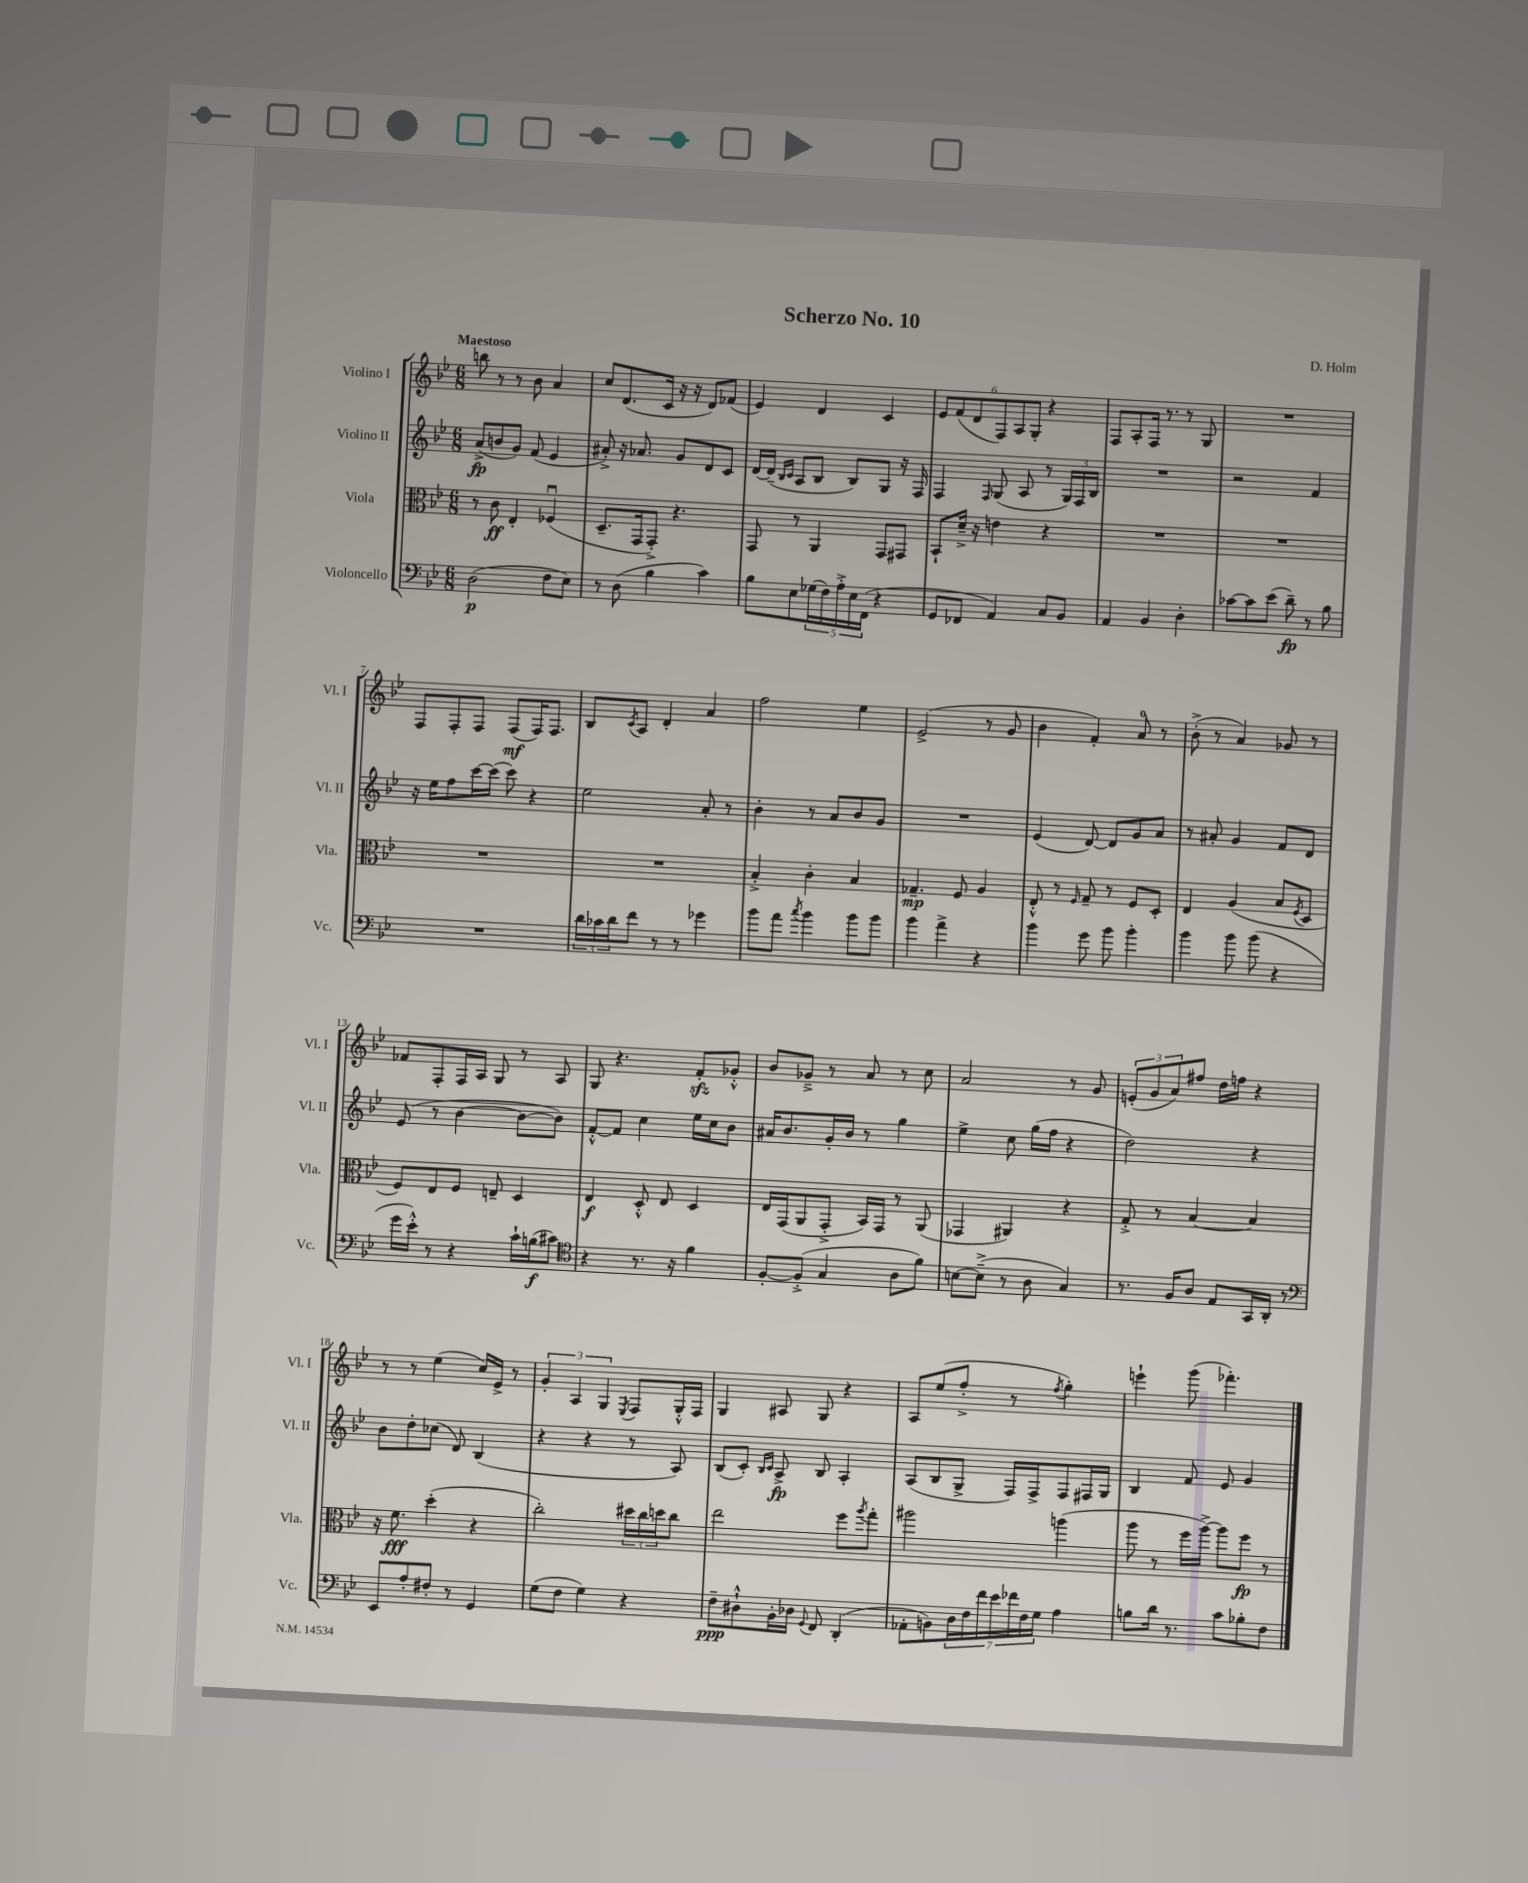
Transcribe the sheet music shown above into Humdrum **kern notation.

**kern	**kern	**kern	**kern
*staff4	*staff3	*staff2	*staff1
*clefF4	*clefC3	*clefG2	*clefG2
*k[b-e-]	*k[b-e-]	*k[b-e-]	*k[b-e-]
*M6/8	*M6/8	*M6/8	*M6/8
(2D	8r	(8a^	8bb
.	8c	8b	8r
.	4E-'	8g)	8r
.	.	(8f	8b-
8F	(4F-u	4e-	4a
8E-)	.	.	.
=	=	=	=
8r	8.D~	8a#'^)	8cc
(8D	.	16r	(8.d
.	16GG	8.a-	.
4B-	8GG'^)	.	.
.	.	.	16c
.	4.r	8g	16r
.	.	.	16r
4c)	.	8d	8d)
.	.	8c	(8f-
=	=	=	=
8B-	8GG	[16d	4e-)
.	.	(16d~]	.
.	.	16qqB-	.
.	.	16qqc	.
8E-	8r	8A	.
(20G-	4AA	8B-	4d
20F)	.	.	.
20A'^	.	.	.
.	.	8B-)	.
20E-	.	.	.
(20FF	.	.	.
4r	8GG	8G	4c
.	8GG#	16r	.
.	.	16F	.
=	=	=	=
8GG	8BB-`	4F	12e-
.	.	.	(12f
8FF-	16d~^	.	.
.	.	.	12d
.	16r	.	.
.	.	16qqF	.
4AA)	4e	(8G	12F)
.	.	.	12A
.	.	8A	.
.	.	.	12G'
8C	4r	8r	4r
8BB-	.	24G)	.
.	.	24F	.
.	.	24B-	.
=	=	=	=
4AA	2.r	2.r	8F
.	.	.	8A'
4BB-	.	.	16F
.	.	.	8.r
4D'	.	.	8r
.	.	.	8G
=	=	=	=
[8c-	2.r	2r	2.r
8c-]	.	.	.
(8e-	.	.	.
8d~)	.	.	.
8r	.	4f	.
8B-	.	.	.
=	=	=	=
2.r	2.r	16r	8F
.	.	16ee-	.
.	.	8ff	8F'
.	.	[16ccc	8F
.	.	(16ccc]	.
.	.	8ccc)	(8F
.	.	4r	16F)
.	.	.	8.F
=	=	=	=
24d	2.r	2ee-	8B-
24c-	.	.	.
24d	.	.	.
.	.	.	8qc
8f	.	.	8A
8r	.	.	4d'
8r	.	.	.
4g-	.	8a'	4a
.	.	8r	.
=	=	=	=
8b-	4B-'^	4b-'	2ff
8a	.	.	.
8qcc	.	.	.
4b-	4c'	8r	.
.	.	8a	.
8b-	4B-	8b-	4ee-
8b-	.	8g	.
=	=	=	=
4b-	4.G-~	2.r	(2e-^
4a^	.	.	.
.	8F	.	.
4r	4A	.	8r
.	.	.	8g
=	=	=	=
4b-	8E-'^^	(4e-	4b-
.	8r	.	.
.	16qqF	.	.
8g	8G~	[8d)	4f')
8b-	8r	8d]	.
4b-'	8F	8g	8a
.	8D'	8a	8r
=	=	=	=
4b-	4E-	8r	(8b-'^
.	.	8a#'	8r
8b-	(4A	4g	4a)
(8b-	.	.	.
4r	8B-	8f	8g-
.	8qF	.	.
.	8D	8d	8r
=	=	=	=
16g	8F)	(8e-	8f-
16e-'^^)	.	.	.
8r	8E-	8r	8F'
4r	8F	[4b-	16F
.	.	.	16A
.	8E~	.	8G
16c`	4D	8b-_	8r
(16B	.	.	.
8c#)	.	8b-])	8A
=	=	=	=
*clefC4	*	*	*
4r	4E-	[8f'^^	8G
.	.	8f]	4.r
8.r	8D'^^	4cc	.
.	8E-	.	.
16r	.	.	.
4f	4D	16ee-	8f'
.	.	16cc	.
.	.	8b-	8g-'^^
=	=	=	=
[8F'	16E-	16a#	8b-
.	(16GG	8.b-	.
(8F'^]	8AA	.	8g-~^
4G	8GG'^	16g'	8r
.	.	16b-	.
.	16BB-)	8r	8a
.	16GG	.	.
8A	8r	4gg	8r
8f)	(8AA	.	8cc
=	=	=	=
[8B	4GG-	4ee-^	2a
(8B~^]	.	.	.
8r	4AA#)	8cc	.
8A	.	(16gg	.
.	.	16ff	.
4G)	4r	4r	8r
.	.	.	8g
=	=	=	=
8.r	8G'^	2dd)	(12e'
.	.	.	12g
.	8r	.	.
.	.	.	12a)
16F	.	.	.
8A	[4B-	.	8ff#
8E-	.	.	16dd
.	.	.	16ff
16GG	4B-]	4r	4r
16AA'	.	.	.
8r	.	.	.
=	=	=	=
*clefF4	*	*	*
8EE-	16r	8b-	8r
.	8.f	.	.
8A'	.	8dd'	8r
8F#'	(4dd'	(8cc-	(4ee-
8r	.	8d)	.
4GG	4r	(4B-	16cc)
.	.	.	16e-^
.	.	.	8r
=	=	=	=
(8G	2cc')	4r	6g'
8F	.	.	.
.	.	.	6A
4G)	.	4r	.
.	.	.	6G
.	.	.	8qE-
4r	24dd#	8r	8F
.	24cc	.	.
.	24dd	.	.
.	8cc	8A)	16G'^^
.	.	.	16F
=	=	=	=
8F~	2ee-	(8B-	4G
8D#`^^	.	8c')	.
.	.	16qqB-	.
.	.	16qqc	.
16BB-'	.	8A^	8A#
16D-	.	.	.
8qqGG	.	.	.
8FF	.	8B-	8G
(4DD'	8ff	4A'	4r
.	8qaa	.	.
.	8gg'	.	.
=	=	=	=
8AA-'	2aa#	(8A	8A
8BB)	.	8B-	(8ee-
28D	.	8G^	8ff'^
28F	.	.	.
28f	.	.	.
28e-	.	.	.
.	.	16F)	8r
28f-	.	.	.
28F	.	.	.
.	.	16F^	.
28G	.	.	.
.	.	.	8qff
4A	(4aa	8F	4gg')
.	.	16F#	.
.	.	16G	.
=	=	=	=
8B	8aa	4B-	4eee`
16d	8r	.	.
8.r	.	.	.
.	16ff	8f	(8ggg
.	[16aa^)	.	.
8c	8aa]	8e-	4.fff-')
8B-'	8ff	4g	.
8F	8r	.	.
==	==	==	==
*-	*-	*-	*-
